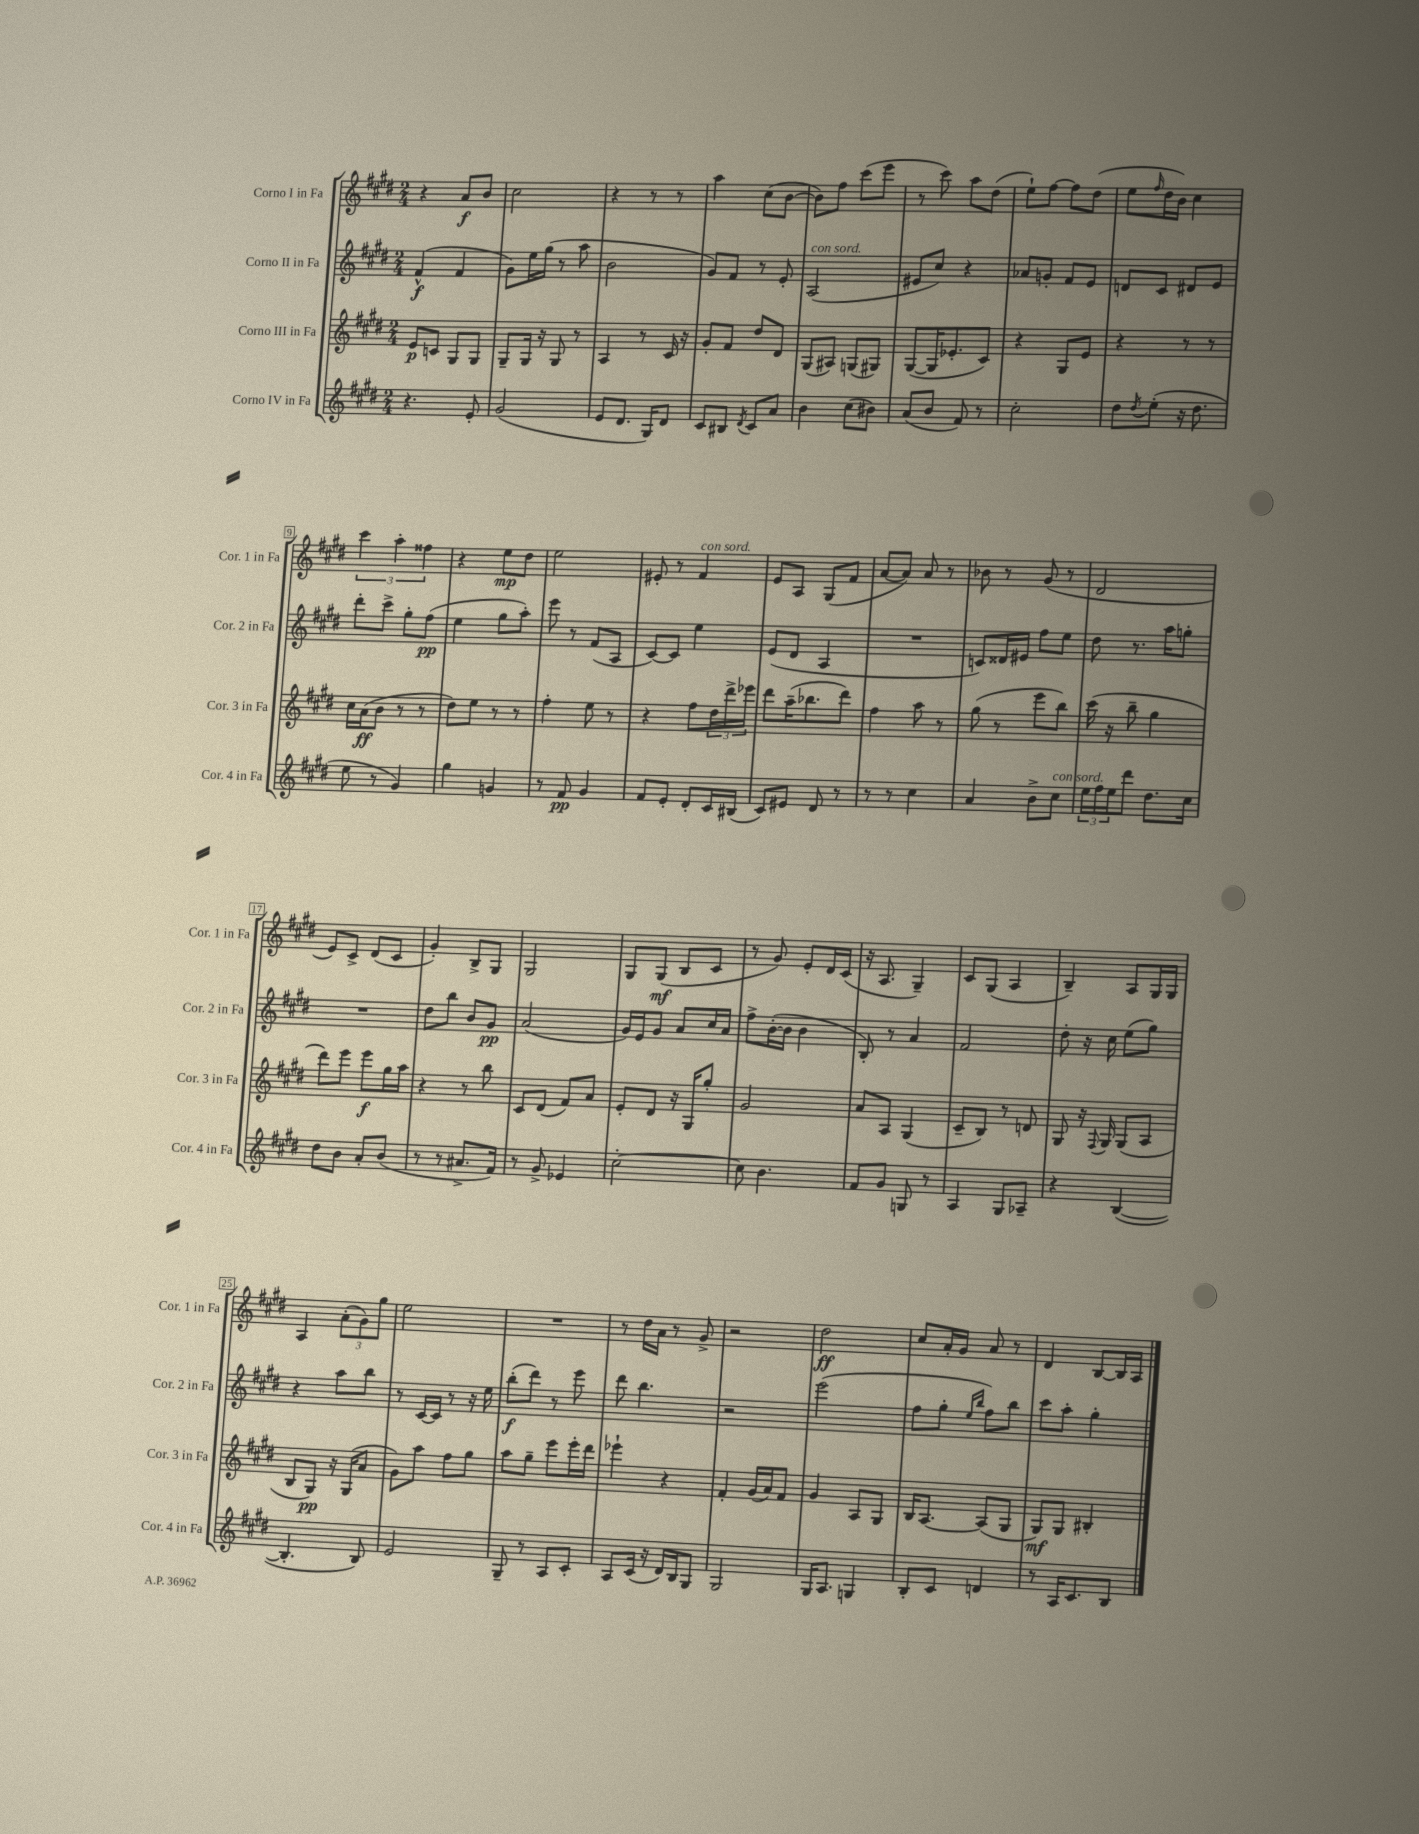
<<
\new StaffGroup <<
\new Staff = "s0" \with { instrumentName = "Corno I in Fa" shortInstrumentName = "Cor. 1 in Fa" } {
    \clef treble \key e \major \numericTimeSignature \time 2/4
    r4 a'8\f b'8 |
    cis''2 |
    r4 r8 r8 |
    a''4 cis''8( b'8~ |
    b'8) fis''8 cis'''8( e'''8 |
    r8 cis'''8) a''8 dis''8( |
    e''8-!) fis''8~ fis''8 dis''8( |
    e''8 \grace { fis''16 } dis''16 b'16) cis''4 |
    \tuplet 3/2 { cis'''4 a''4-. fisis''4 } |
    r4 e''8\mp dis''8 |
    e''2 |
    eis'8-. r8 fis'4^\markup { \italic "con sord." } |
    e'8 a8 gis8( fis'8 |
    a'8~ a'8) a'8 r8 |
    bes'8 r8 gis'8( r8 |
    dis'2 |
    e'8) cis'8-> dis'8( cis'8 |
    gis'4-.) b8-> gis8 |
    gis2 |
    gis8 gis8\mf( b8 cis'8 |
    r8 gis'8) e'8-. dis'16 cis'16( |
    r16 a8. gis4--) |
    cis'8 gis8( a4 |
    b4--) a8 gis16 gis16 |
    a4 \tuplet 3/2 { a'8-.( gis'8) gis''8 } |
    e''2 |
    R2 |
    r8 dis''16 a'16 r8 gis'8-> |
    r2 |
    dis''2\ff |
    cis''8 a'16-. gis'16 a'8 r8 |
    dis'4 b8~ b16 a16 \bar "|." |
}
\new Staff = "s1" \with { instrumentName = "Corno II in Fa" shortInstrumentName = "Cor. 2 in Fa" } {
    \clef treble \key e \major \numericTimeSignature \time 2/4
    fis'4-^\f( fis'4 |
    gis'8) e''16 gis''16( r8 a''8 |
    b'2 |
    gis'8) fis'8 r8 e'8-. |
    a2^\markup { \italic "con sord." }( |
    eis'8 cis''8) r4 |
    aes'8 g'8-. fis'8 e'8 |
    d'8 cis'8 dis'8 e'8 |
    dis'''8-. cis'''8-> gis''8-. fis''8\pp( |
    e''4 gis''8 a''8-.) |
    e'''8 r8 fis'8( a8 |
    cis'8~) cis'8 e''4 |
    e'8( dis'8 a4 |
    R2 |
    c'8) disis'16 eis'16 fis''8 e''8 |
    dis''8 r8. a''16 g''8-. |
    R2 |
    dis''8 b''8 b'8 gis'8\pp |
    a'2( |
    gis'16) e'16 gis'8 a'8 cis''16 a'16 |
    fis''8-> b'16~-.( b'16 b'4 |
    b8-.) r8 a'4 |
    fis'2 |
    dis''8-. r16 cis''16 e''8( gis''8) |
    r4 a''8 b''8 |
    r8 cis'16~ cis'16 r8 r16 e''16 |
    b''8-.\f( dis'''8) r8 e'''8 |
    dis'''8 b''4. |
    r2 |
    e'''2( |
    fis''8 gis''8-. \grace { e''16 b''16 } fis''8) b''8 |
    cis'''8 a''8-. gis''4-. \bar "|." |
}
\new Staff = "s2" \with { instrumentName = "Corno III in Fa" shortInstrumentName = "Cor. 3 in Fa" } {
    \clef treble \key e \major \numericTimeSignature \time 2/4
    e'8\p c'8 gis8 gis8 |
    gis8-- gis16 r16 gis8 r8 |
    a4 r8 cis'16 r16 |
    gis'8-. fis'8 dis''8 dis'8 |
    gis8( ais8) g8( gis8) |
    gis8~( gis16 ees'8.-. cis'8) |
    r4 gis8 e'8 |
    r4 r8 r8 |
    cis''16 a'16\ff( b'8 r8 r8 |
    dis''8) e''8 r8 r8 |
    fis''4-. e''8 r8 |
    r4 fis''8 \tuplet 3/2 { dis''16 dis'''16-> ees'''16 } |
    dis'''8 a''16--( bes''8. dis'''8) |
    fis''4 a''8 r8 |
    gis''8( r8 e'''8 b''8) |
    cis'''16( r16 b''8-- gis''4 |
    dis'''8) e'''8 e'''8\f gis''16 a''16 |
    r4 r8 b''8 |
    cis'8 dis'8( fis'8) a'8 |
    e'8-. dis'8 r16 gis16 gis''8-. |
    gis'2 |
    a'8 a8 gis4( |
    cis'8-- b8) r8 d'8 |
    gis8 r16 \appoggiatura { fis8 } gis16 gis8( a8 |
    b8 gis8\pp) r16 gis16( a'8 |
    gis'8) a''8 fis''8 gis''8 |
    a''8 gis''8-- e'''8 e'''16-. dis'''16 |
    ees'''4-! r4 |
    fis'4-. gis'16( a'16) fis'8 |
    gis'4 a8 gis8 |
    b16 a8.~ a8( gis8 |
    gis8\mf) gis8 bis4-. \bar "|." |
}
\new Staff = "s3" \with { instrumentName = "Corno IV in Fa" shortInstrumentName = "Cor. 4 in Fa" } {
    \clef treble \key e \major \numericTimeSignature \time 2/4
    r4. e'8-. |
    gis'2( |
    e'8 dis'8. gis16) dis'8 |
    cis'8 bis8 \acciaccatura { dis'8 } cis'8 a'8 |
    b'4 cis''8( bis'8) |
    a'8( b'8 fis'8) r8 |
    cis''2-. |
    dis''8 \acciaccatura { dis''8 } e''8-.( r16 dis''8. |
    e''8 r8 gis'4) |
    gis''4 g'4 |
    r8 fis'8\pp gis'4 |
    fis'8 e'8-. dis'8-. cis'16 bis16( |
    cis'8) eis'8 dis'8 r8 |
    r8 r8 cis''4 |
    a'4 b'8-> cis''8^\markup { \italic "con sord." } |
    \tuplet 3/2 { e''16 fis''16 e''16 } dis'''8 dis''8. cis''16 |
    dis''8 b'8 a'8-. b'8( |
    r8 r8 ais'8.-> fis'16) |
    r8 gis'8-> ees'4 |
    cis''2~-. |
    cis''8 b'4. |
    fis'8 gis'8 g8 r8 |
    a4 gis8 aes8-- |
    r4 b4~( |
    b4.-. b8) |
    e'2 |
    gis8-- r8 a8 cis'8-. |
    a8 cis'16( r16 dis'16) b16 gis8 |
    gis2 |
    gis16 a8. g4 |
    b8-. cis'8 d'4 |
    r8 a16 cis'8. b8 \bar "|." |
}
>>
>>
\layout { \context { \Score \override BarNumber.stencil = #(make-stencil-boxer 0.1 0.3 ly:text-interface::print) } }
